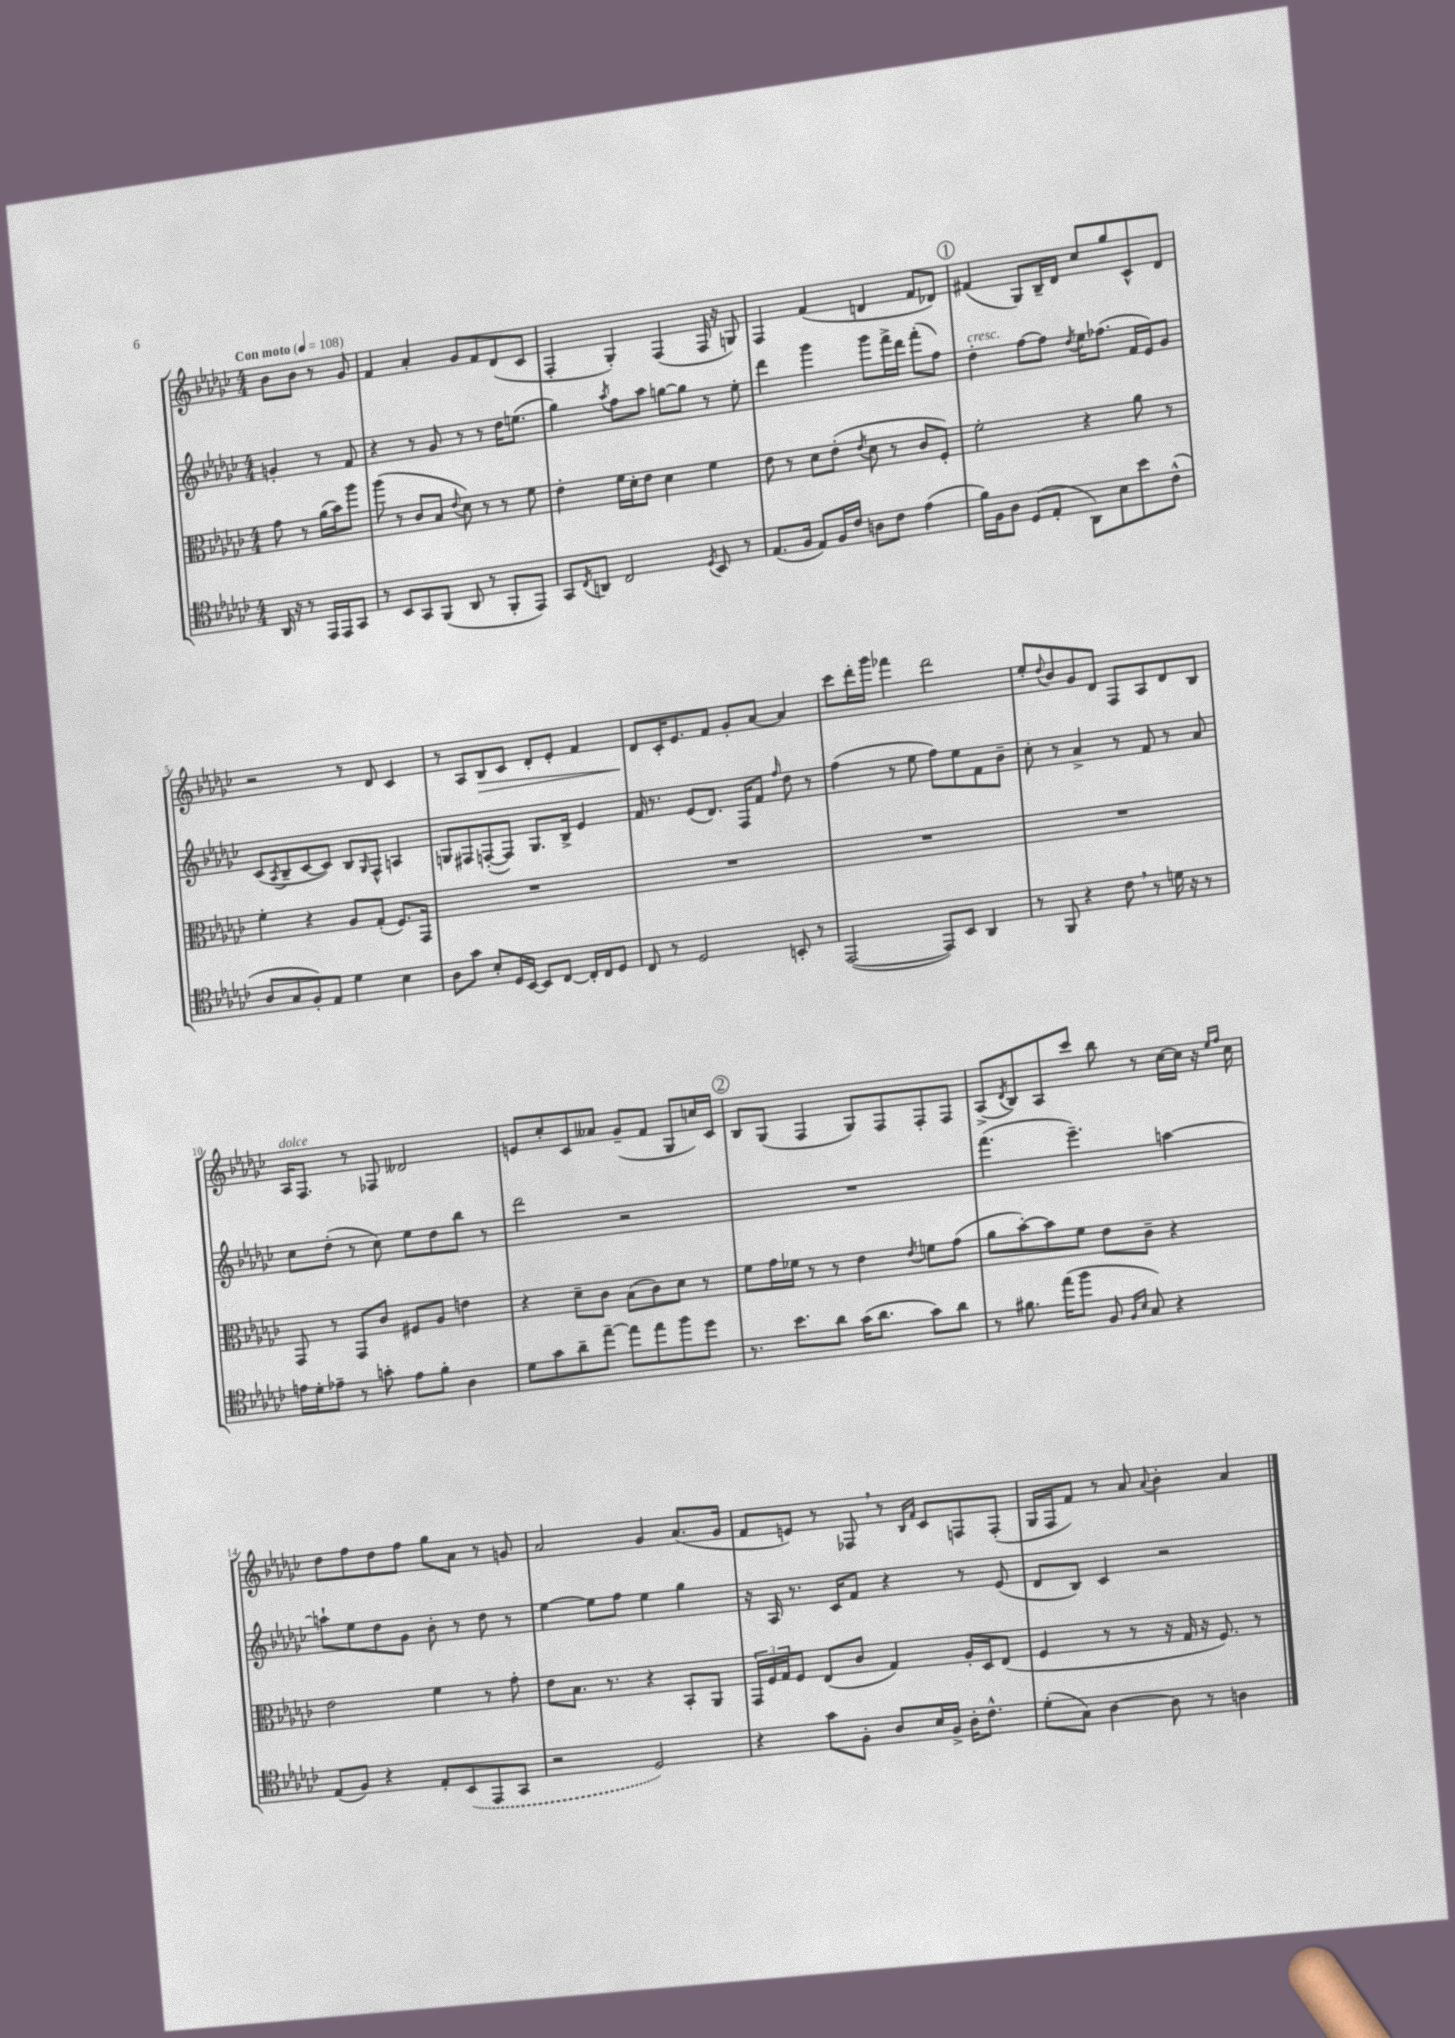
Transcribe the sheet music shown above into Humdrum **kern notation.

**kern	**kern	**kern	**kern	**dynam
*part4	*part3	*part2	*part1	*part1
*staff4	*staff3	*staff2	*staff1	*staff1
*clefC4	*clefC3	*clefG2	*clefG2	*
*k[b-e-a-d-g-c-]	*k[b-e-a-d-g-c-]	*k[b-e-a-d-g-c-]	*k[b-e-a-d-g-c-]	*
*M4/4	*M4/4	*M4/4	*M4/4	*
*MM108	*MM108	*MM108	*MM108	*
=	=	=	=	=
!	!	!	!LO:TX:a:B:t=Con moto	!
16AA-/	8g-\	4gn'/	8b-\L	.
16r	.	.	.	.
8r	8r	.	8b-\J	.
16EE-/LL	(16a-\LL	8r	8r	.
16EE-/J	16b-\J)	.	.	.
8GG-/J	8aa-\J	8f/	8g-/	.
=1	=1	=1	=1	=1
8r	(8aa-\	4r	4f/	.
8BB-/L	8r	.	.	.
8GG-/	8c-/L	8r	4a-'/	.
(8FF/J	8B-/J	8g-/	.	.
.	8qqe-/	.	.	.
8AA-/	8d-\)	8r	8g-/L	.
8r	8r	8r	8f/	.
8FF'/L	8r	16dd-\KL	(8d-/	.
.	.	(8.een\J	.	.
8EE-/J)	8f\	.	8c-/J	.
=2	=2	=2	=2	=2
8GG-/L	4e-'\	4gg-\)	4F'/	.
8qC-/	.	.	.	.
8AAn/J	.	.	.	.
.	.	8qaa-/	.	.
2C-/	16f\LL	8ff\L	4G-'/)	.
.	16d-'\J	.	.	.
.	8e-\J	8aa-\J	.	.
.	4d-\	[8ggn\L	(4F/	.
.	.	8gg\J]	.	.
8qD-/	.	.	.	.
8BB-/	4f\	8r	16F/	.
.	.	.	16r	.
8r	.	8ee-'\	8Gn/)	.
=3	=3	=3	=3	=3
(8.E-/L	8e-\	4ddd-\	4F/	.
.	8r	.	.	.
16F/Jk	.	.	.	.
8E-/L)	8d-\L	4ggg-\	(4f/	.
16F/L	(8e-'\J	.	.	.
16c-/JJ	.	.	.	.
.	8qe-/	.	.	.
8An\L	8d-\	8ggg-\L	4dn/	.
8c-\J	8r	16fff^\L	.	.
.	.	16ddd-\JJ	.	.
(4e-\	8c-/L	(8fff'\L	8f/L	.
.	8F'/J)	8ff\J)	8d-X/J)	.
!!LO:REH:place=s1:t=1
=4	=4	=4	=4	=4
!	!	!LO:TX:a:i:t=cresc.	!	!
16f\LL)	2f'\	4dd-'\	(4f#X/	.
16F\J	.	.	.	.
8A-\J	.	.	.	.
(8D-/L	.	[8ff\L	8G-/L)	.
8E-'/J	.	8ff\J]	16B-~/L	.
.	.	.	16d-/JJ	.
.	.	8qdd-/	.	.
8AA-\L)	4r	16ee-\KL	8cc-/L	.
.	.	(8.ff-X\J	.	.
8B-\	.	.	8gg-/	.
8b-\	8a-\	16f/LL	8c-^^/	.
.	.	16e-/J)	.	.
(8c-^^\J	8r	8g-/J	8d-/J	.
!!LO:LB:g=z
=5	=5	=5	=5	=5
8A-/L	4f'\	(8c-/L	2r	.
.	.	8qA-/	.	.
8G-/	.	8B-~/	.	.
8F'/)	4r	[8c-/	.	.
8E-/J	.	8c-/J])	.	.
4d-\	8A-/L	8B-/L	8r	.
.	.	16qqG-/	.	.
.	(8G-'/J	8F^^/J	8d-/	.
4B-\	8.F/L)	4An/	4c-/	.
.	16GG-/Jk	.	.	.
=6	=6	=6	=6	=6
8A-\L	1r	8Gn/L	8r	.
8g-\J	.	8F#X/	8A-/L	.
!	!	!	!	!LO:HP:b
8B-'/L	.	([8Fn'/	8B-/	>
16D-/L	.	8F/J])	8c-/J	.
[16BB-/JJ	.	.	.	.
8BB-/L]	.	8.G/L	8d-'/L	.
[8C-/J	.	.	8e-'/J	.
.	.	16B-^/Jk	.	.
16C-'/LL]	.	4e-/	4f/	.
16C-/J	.	.	.	.
8D-/J	.	.	.	.
=7	=7	=7	=7	=7
8C-/	1r	16f/	8d-/L	.
.	.	8.r	.	.
8r	.	.	16c-'/K	]
.	.	.	8.e-/	.
2D-/	.	(8e-/L	.	.
.	.	8.d-/J)	8f/J	.
.	.	.	8g-'/L	.
.	.	16F/KL	.	.
.	.	8f/J	[8a-/J	.
.	.	16qqff/	.	.
8BBn'/	.	8dd-\	4a-/]	.
8r	.	8r	.	.
=8	=8	=8	=8	=8
([2EE-/	1r	(4ff\	8ccc-\L	.
.	.	.	16ddd-'\L	.
.	.	.	16ggg-\JJ	.
.	.	8r	4fff-X\	.
.	.	8ee-\	.	.
8EE-/L])	.	8ff\L)	2ddd-\	.
8BB-/J	.	8ee-\	.	.
4AA-/	.	8f\	.	.
.	.	8b-~\J	.	.
=9	=9	=9	=9	=9
8r	1r	8cc-'\	8ee-'/L	.
.	.	.	8qqdd-/	.
8FF/	.	8r	8b-/	.
4r	.	4a-^/	8g-/	.
.	.	.	8d-/J	.
8c-,\	.	8r	8F/L	.
8r	.	8f/	8A-/	.
16dn\	.	8r	8d-/	.
16r	.	.	.	.
8r	.	8a-/	8B-/J	.
!!LO:LB:g=z
=10	=10	=10	=10	=10
!	!	!	!LO:TX:a:i:t=dolce	!
16en\LL	8GG-/	8cc-\L	16A-/KL	.
16d-'\J	.	.	8.F/J	.
8e-X~\J	8r	(8dd-'\J	.	.
8r	8GG-/L	8r	8r	.
8gn'\	8c-/J	8cc-\)	8F-X/	.
8e-\L	8F#X/L	8ee-\L	2d--X/	.
8f'\J	8A-/J	8dd-\	.	.
4A-\	4en\	8bb-\J	.	.
.	.	8r	.	.
=11	=11	=11	=11	=11
8d-\L	4r	2ddd-\	8en/L	.
8g-\	.	.	8cc-'/	.
8a-~\	8d-~\L	.	8c-/	.
[8ee-~\J	8c-\J	.	8a--X/J	.
8ee-\L]	(8B-\L	2r	(8g-~/L	.
8ee-\	8c-\)	.	8f/J	.
8ff\	8d-\J	.	8G-/L	.
8dd-\J	8r	.	16ccn/L)	.
.	.	.	16c-/JJ	.
!!LO:REH:place=s1:t=2
=12	=12	=12	=12	=12
8.r	8f\L	1r	8B-/L	.
.	16g-\L	.	(8G-/J	.
8.b-\L	16f-X\JJ	.	.	.
.	8r	.	4F/	.
8a-\J	8r	.	.	.
(16g-\KL	4e-\	.	8G-/L)	.
8.a-\J	.	.	.	.
.	.	.	8F/	.
.	8qe-/	.	.	.
8g-\L)	8fn\L	.	8F'/	.
8a-\J	(8g-\J	.	8F/J	.
=13	=13	=13	=13	=13
8r	8a-\L	(4.fff\	(8A-^/L	.
.	.	.	8qd-/	.
8.f#X\	[8b-'\)	.	8B-/)	.
.	8b-\]	.	8A-/	.
(16ee-\KL	.	.	.	.
8ff\J	8f\J	4.eee-~\)	8ccc-/J	.
8F/	8e-\L	.	8bb-\	.
16qqF/LL	.	.	.	.
16qqB-/JJ	.	.	.	.
8G-/)	8c-~\J	.	8r	.
4r	4r	[4aan\	[16cc-\LL	.
.	.	.	16cc-\JJ]	.
.	.	.	16r	.
.	.	.	16qqee-/LL	.
.	.	.	16qqff/JJ	.
.	.	.	16cc-\	.
!!LO:LB:g=z
=14	=14	=14	=14	=14
(8E-/L	2e-\	8aan`\L]	8dd-\L	.
8F/J)	.	8ee-\	8ff\	.
4r	.	8dd-\	8dd-\	.
.	.	8g-\J	8ff\J	.
8E-'/L	4f\	8b-'\	8gg-\L	.
(8BB-/	.	8r	8a-\J	.
8EE-/	8r	8dd-\	8r	.
8GG-/J	8g-'\	8r	8gn/	.
=15	=15	=15	=15	=15
2r	8e-\L	[4ee-\	2a-/	.
.	8.B-\J	.	.	.
.	.	8ee-\L]	.	.
.	8.r	.	.	.
.	.	8ff\J	.	.
2D-/)	4r	4ee-\	4g-/	.
.	8BB-'/L	4gg-\	(8.a-/L	.
.	8AA-/J	.	.	.
.	.	.	16g-/Jk	.
=16	=16	=16	=16	=16
4r	24GG-/LL	16r	8f/L	.
.	24F/	.	.	.
.	.	16A-/	.	.
.	24G-/J	.	.	.
.	8F/J	8.r	8en/J)	.
8g-\L	(8E-/L	.	8r	.
.	.	16c-/KL	.	.
8F'\J	8c-/J	8f/J	8F-X,/	.
8A-/L	4G-/)	4r	8r	.
.	.	.	16qqB-/LL	.
.	.	.	16qqf/JJ	.
16B-/L	.	.	8c-/L	.
16F^/JJ	.	.	.	.
16A-'\KL	16A-'/LL	8r	8Fn/	.
8.c-^^\J	16D-/J	.	.	.
.	(8E-/J	(8e-/	(8F'/J	.
=17	=17	=17	=17	=17
(8d-'\L	4F/	8d-/L	16G-/LL	.
.	.	.	16F/J	.
8G-\J)	.	8B-/J)	8f/J)	.
[4A-\	8r	4c-/	8r	.
.	8r	.	8a-/	.
.	.	.	8qqa-/	.
8A-\]	16r	2r	4b-'\	.
.	16G-/	.	.	.
8r	16r	.	.	.
.	8.F/)	.	.	.
4An\	.	.	4a-/	.
.	8r	.	.	.
==	==	==	==	==
*-	*-	*-	*-	*-
